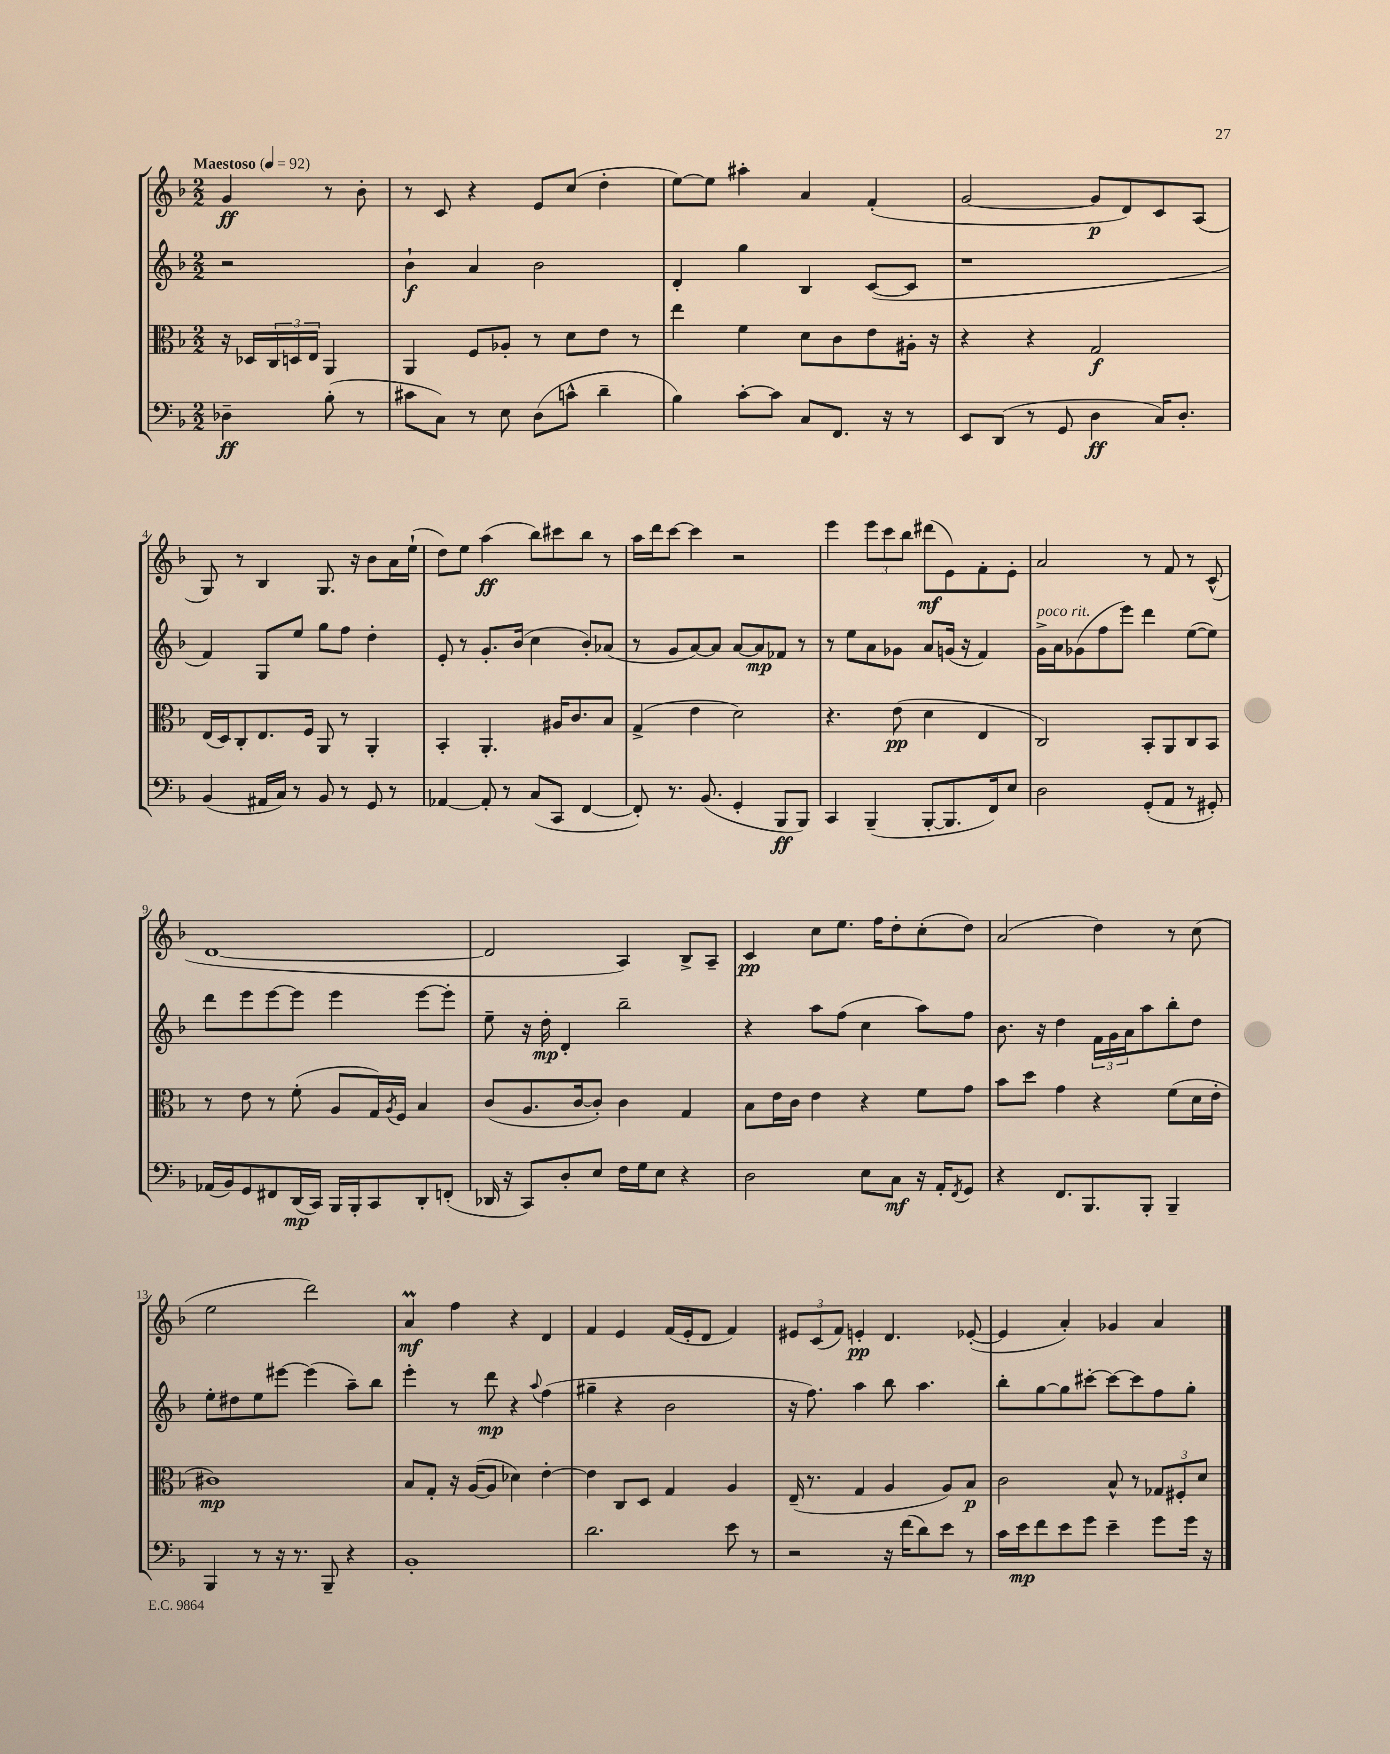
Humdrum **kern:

**kern	**dynam	**kern	**dynam	**kern	**dynam	**kern	**dynam
*part4	*part4	*part3	*part3	*part2	*part2	*part1	*part1
*staff4	*staff4	*staff3	*staff3	*staff2	*staff2	*staff1	*staff1
*clefF4	*	*clefC3	*	*clefG2	*	*clefG2	*
*k[b-]	*	*k[b-]	*	*k[b-]	*	*k[b-]	*
*M2/2	*	*M2/2	*	*M2/2	*	*M2/2	*
*MM92	*	*MM92	*	*MM92	*	*MM92	*
=	=	=	=	=	=	=	=
!	!	!	!	!	!	!LO:TX:a:B:t=Maestoso	!
4D-X~\	ff	16r	.	2r	.	4g/	ff
.	.	16D-X/LL	.	.	.	.	.
.	.	24C/	.	.	.	.	.
.	.	24Dn/	.	.	.	.	.
.	.	24E/JJ	.	.	.	.	.
(8B-'\	.	4AA/	.	.	.	8r	.
8r	.	.	.	.	.	8b-'\	.
=1	=1	=1	=1	=1	=1	=1	=1
8c#X\L	.	4AA/	.	4b-`\	f	8r	.
8C\J)	.	.	.	.	.	8c/	.
8r	.	8F/L	.	4a/	.	4r	.
8E\	.	8A-X'/J	.	.	.	.	.
(8D\L	.	8r	.	2b-\	.	8e/L	.
8cn^^\J	.	8d\L	.	.	.	(8cc/J	.
4d~\	.	8e\J	.	.	.	4dd'\	.
.	.	8r	.	.	.	.	.
=2	=2	=2	=2	=2	=2	=2	=2
4B-\)	.	4ee\	.	4d'/	.	[8ee\L)	.
.	.	.	.	.	.	8ee\J]	.
[8c'\L	.	4f\	.	4gg\	.	4aa#X'\	.
8c\J]	.	.	.	.	.	.	.
8C/L	.	8d\L	.	4B-/	.	4a/	.
8.FF/J	.	8c\	.	.	.	.	.
.	.	8e\	.	([8c/L	.	(4f'/	.
16r	.	.	.	.	.	.	.
8r	.	16A#X'\Jk	.	8c/J]	.	.	.
.	.	16r	.	.	.	.	.
=3	=3	=3	=3	=3	=3	=3	=3
8EE/L	.	4r	.	1r	.	[2g/	.
(8DD/J	.	.	.	.	.	.	.
8r	.	4r	.	.	.	.	.
8GG/	.	.	.	.	.	.	.
4D\	ff	2G/	f	.	.	8g/L]	p
.	.	.	.	.	.	8d/)	.
16C/KL)	.	.	.	.	.	8c/	.
8.D'/J	.	.	.	.	.	.	.
.	.	.	.	.	.	(8A/J	.
!!LO:LB:g=z
=4	=4	=4	=4	=4	=4	=4	=4
(4BB-/	.	(16E/LL	.	4f/)	.	8G/)	.
.	.	16D/J)	.	.	.	.	.
.	.	8C'/	.	.	.	8r	.
16AA#X/LL	.	8.E/	.	8G/L	.	4B-/	.
16C/JJ)	.	.	.	.	.	.	.
8r	.	.	.	8ee/J	.	.	.
.	.	16F/Jk	.	.	.	.	.
8BB-/	.	8AA/	.	8gg\L	.	8.G/	.
8r	.	8r	.	8ff\J	.	.	.
.	.	.	.	.	.	16r	.
8GG/	.	4AA'/	.	4dd'\	.	8b-\L	.
8r	.	.	.	.	.	16a\L	.
.	.	.	.	.	.	(16ee`\JJ	.
=5	=5	=5	=5	=5	=5	=5	=5
[4AA-X/	.	4BB-'/	.	8e'/	.	8dd\L)	.
.	.	.	.	8r	.	8ee\J	.
8AA-'/]	.	4.AA'/	.	8.g'/L	.	(4aa\	ff
8r	.	.	.	.	.	.	.
.	.	.	.	(16b-/Jk	.	.	.
(8C/L	.	.	.	4cc\	.	8bb-\L)	.
8CC/J	.	16A#X/KL	.	.	.	8ccc#X\	.
.	.	8.c/	.	.	.	.	.
[4FF/	.	.	.	8b-'/L)	.	8bb-\J	.
.	.	8B-/J	.	(8a-X/J	.	8r	.
=6	=6	=6	=6	=6	=6	=6	=6
8FF'/])	.	(4G^/	.	8r	.	16aa\LL	.
.	.	.	.	.	.	16ddd\J	.
8.r	.	.	.	8g/L	.	[8ccc\J	.
.	.	4e\	.	[8a/)	.	4ccc\]	.
(8.BB-/	.	.	.	.	.	.	.
.	.	.	.	8a/J]	.	.	.
4GG'/	.	2d\)	.	[8a/L	.	2r	.
.	.	.	.	8a/]	mp	.	.
8BBB-/L	ff	.	.	8f-X/J	.	.	.
8BBB-/J)	.	.	.	8r	.	.	.
=7	=7	=7	=7	=7	=7	=7	=7
4CC/	.	4.r	.	8r	.	4eee\	.
.	.	.	.	8ee\L	.	.	.
(4BBB-~/	.	.	.	8a\	.	12eee\L	.
.	.	.	.	.	.	12ccc\	.
.	.	(8e\	pp	8g-X\J	.	.	.
.	.	.	.	.	.	12bb-\J	.
[8BBB-'/L	.	4d\	.	8a/L	.	(8ddd#X\L	mf
8.BBB-/]	.	.	.	(16gn/Jk	.	8e\)	.
.	.	.	.	16r	.	.	.
.	.	4E/	.	4f/)	.	8f'\	.
16FF/k)	.	.	.	.	.	.	.
8E/J	.	.	.	.	.	8e'\J	.
=8	=8	=8	=8	=8	=8	=8	=8
!	!	!	!	!LO:TX:a:i:t=poco rit.	!	!	!
2D\	.	2C/)	.	16g^\LL	.	2a/	.
.	.	.	.	16a\J	.	.	.
.	.	.	.	(8g-X\	.	.	.
.	.	.	.	8ff\	.	.	.
.	.	.	.	8eee\J)	.	.	.
(8GG'/L	.	8BB-'/L	.	4ddd\	.	8r	.
8AA/J	.	8AA/	.	.	.	8f/	.
8r	.	8C/	.	([8ee\L	.	8r	.
8GG#X'/)	.	8BB-/J	.	8ee\J])	.	(8c^^/	.
!!LO:LB:g=z
=9	=9	=9	=9	=9	=9	=9	=9
(16AA-X/LL	.	8r	.	8ddd\L	.	[1d	.
16BB-/J)	.	.	.	.	.	.	.
8GG/	.	8e\	.	8eee\	.	.	.
8FF#X/	.	8r	.	[8eee\	.	.	.
(16DD/L	mp	(8f'\	.	8eee\J]	.	.	.
16CC/JJ)	.	.	.	.	.	.	.
16BBB-/LL	.	8A/L	.	4eee\	.	.	.
16BBB-'/J	.	.	.	.	.	.	.
8CC/	.	16G/L)	.	.	.	.	.
.	.	8qA/	.	.	.	.	.
.	.	16F/JJ	.	.	.	.	.
8DD'/	.	4B-/	.	[8eee\L	.	.	.
(8FFn'/J	.	.	.	8eee'\J]	.	.	.
=10	=10	=10	=10	=10	=10	=10	=10
16DD-X/	.	(8c/L	.	8ee~\	.	2d/]	.
16r	.	.	.	.	.	.	.
8CC/L)	.	8.A/	.	16r	.	.	.
.	.	.	.	16dd'\	mp	.	.
8D'/	.	.	.	4d'/	.	.	.
.	.	[16c/k	.	.	.	.	.
8E/J	.	8c'/J])	.	.	.	.	.
16F\LL	.	4c\	.	2bb-~\	.	4A/)	.
16G\J	.	.	.	.	.	.	.
8E\J	.	.	.	.	.	.	.
4r	.	4G/	.	.	.	8B-^/L	.
.	.	.	.	.	.	8A~/J	.
=11	=11	=11	=11	=11	=11	=11	=11
2D\	.	8B-\L	.	4r	.	4c/	pp
.	.	16e\L	.	.	.	.	.
.	.	16c\JJ	.	.	.	.	.
.	.	4e\	.	8aa\L	.	8cc\L	.
.	.	.	.	(8ff\J	.	8.ee\J	.
8E\L	.	4r	.	4cc\	.	.	.
.	.	.	.	.	.	16ff\KL	.
8C\J	mf	.	.	.	.	8dd'\	.
16r	.	8f\L	.	8aa\L)	.	(8cc'\	.
16AA'/KL	.	.	.	.	.	.	.
8qFF/	.	.	.	.	.	.	.
8GG/J	.	8g\J	.	8ff\J	.	8dd\J)	.
=12	=12	=12	=12	=12	=12	=12	=12
4r	.	8b-\L	.	8.b-\	.	(2a/	.
.	.	8dd\J	.	.	.	.	.
.	.	.	.	16r	.	.	.
8.FF/L	.	4g\	.	4dd\	.	.	.
8.BBB-/	.	.	.	.	.	.	.
.	.	4r	.	24f\LL	.	4dd\)	.
.	.	.	.	24g\	.	.	.
.	.	.	.	24a\J	.	.	.
8BBB-'/J	.	.	.	8aa\	.	.	.
4BBB-~/	.	(8f\L	.	8bb-'\	.	8r	.
.	.	16d\L	.	8dd\J	.	(8cc\	.
.	.	16e'\JJ	.	.	.	.	.
!!LO:LB:g=z
=13	=13	=13	=13	=13	=13	=13	=13
4BBB-/	.	1c#X)	mp	8ee'\L	.	2ee\	.
.	.	.	.	8dd#X\	.	.	.
8r	.	.	.	8ee\	.	.	.
16r	.	.	.	[8eee#X\J	.	.	.
8.r	.	.	.	.	.	.	.
.	.	.	.	(4eee#\]	.	2ddd\)	.
8BBB-~/	.	.	.	.	.	.	.
4r	.	.	.	8aa~\L)	.	.	.
.	.	.	.	8bb-\J	.	.	.
=14	=14	=14	=14	=14	=14	=14	=14
1BB-'	.	8B-/L	.	4eee'\	.	4am/	mf
.	.	8G'/J	.	.	.	.	.
.	.	16r	.	8r	.	4ff\	.
.	.	([16A/KL	.	.	.	.	.
.	.	8A/J]	.	8ddd\	mp	.	.
.	.	4d-X\)	.	4r	.	4r	.
.	.	.	.	8qqaa/	.	.	.
.	.	[4e'\	.	(4ff\	.	4d/	.
=15	=15	=15	=15	=15	=15	=15	=15
2.d\	.	4e\]	.	4gg#X~\	.	4f/	.
.	.	8C/L	.	4r	.	4e/	.
.	.	8D/J	.	.	.	.	.
.	.	4G/	.	2b-\	.	(16f/LL	.
.	.	.	.	.	.	16e'/J	.
.	.	.	.	.	.	8d/J	.
8e\	.	4A/	.	.	.	4f/)	.
8r	.	.	.	.	.	.	.
=16	=16	=16	=16	=16	=16	=16	=16
2r	.	(16E~/	.	16r	.	12e#X/L	.
.	.	8.r	.	8.ff\)	.	.	.
.	.	.	.	.	.	(12c/	.
.	.	.	.	.	.	12f/J)	.
.	.	4G/	.	4aa\	.	4en'/	pp
16r	.	4A/	.	8bb-\	.	4.d/	.
(16f\KL	.	.	.	.	.	.	.
8d\)	.	.	.	4.aa\	.	.	.
8e\J	.	8A/L)	.	.	.	.	.
8r	.	8B-/J	p	.	.	([8e-X'/	.
=17	=17	=17	=17	=17	=17	=17	=17
16c\LL	.	2c\	.	8bb-'\L	.	4e-/]	.
16e\J	mp	.	.	.	.	.	.
8f\	.	.	.	[8gg\	.	.	.
8e\	.	.	.	8gg\]	.	4a'/)	.
8g\J	.	.	.	[8ccc#X'\J	.	.	.
4e~\	.	8B-^^/	.	8ccc#\L_	.	4g-X/	.
.	.	8r	.	8ccc#\]	.	.	.
8g\L	.	12G-X/L	.	8ff\	.	4a/	.
.	.	12F#X'/	.	.	.	.	.
16g\Jk	.	.	.	8gg'\J	.	.	.
.	.	12d/J	.	.	.	.	.
16r	.	.	.	.	.	.	.
==	==	==	==	==	==	==	==
*-	*-	*-	*-	*-	*-	*-	*-
